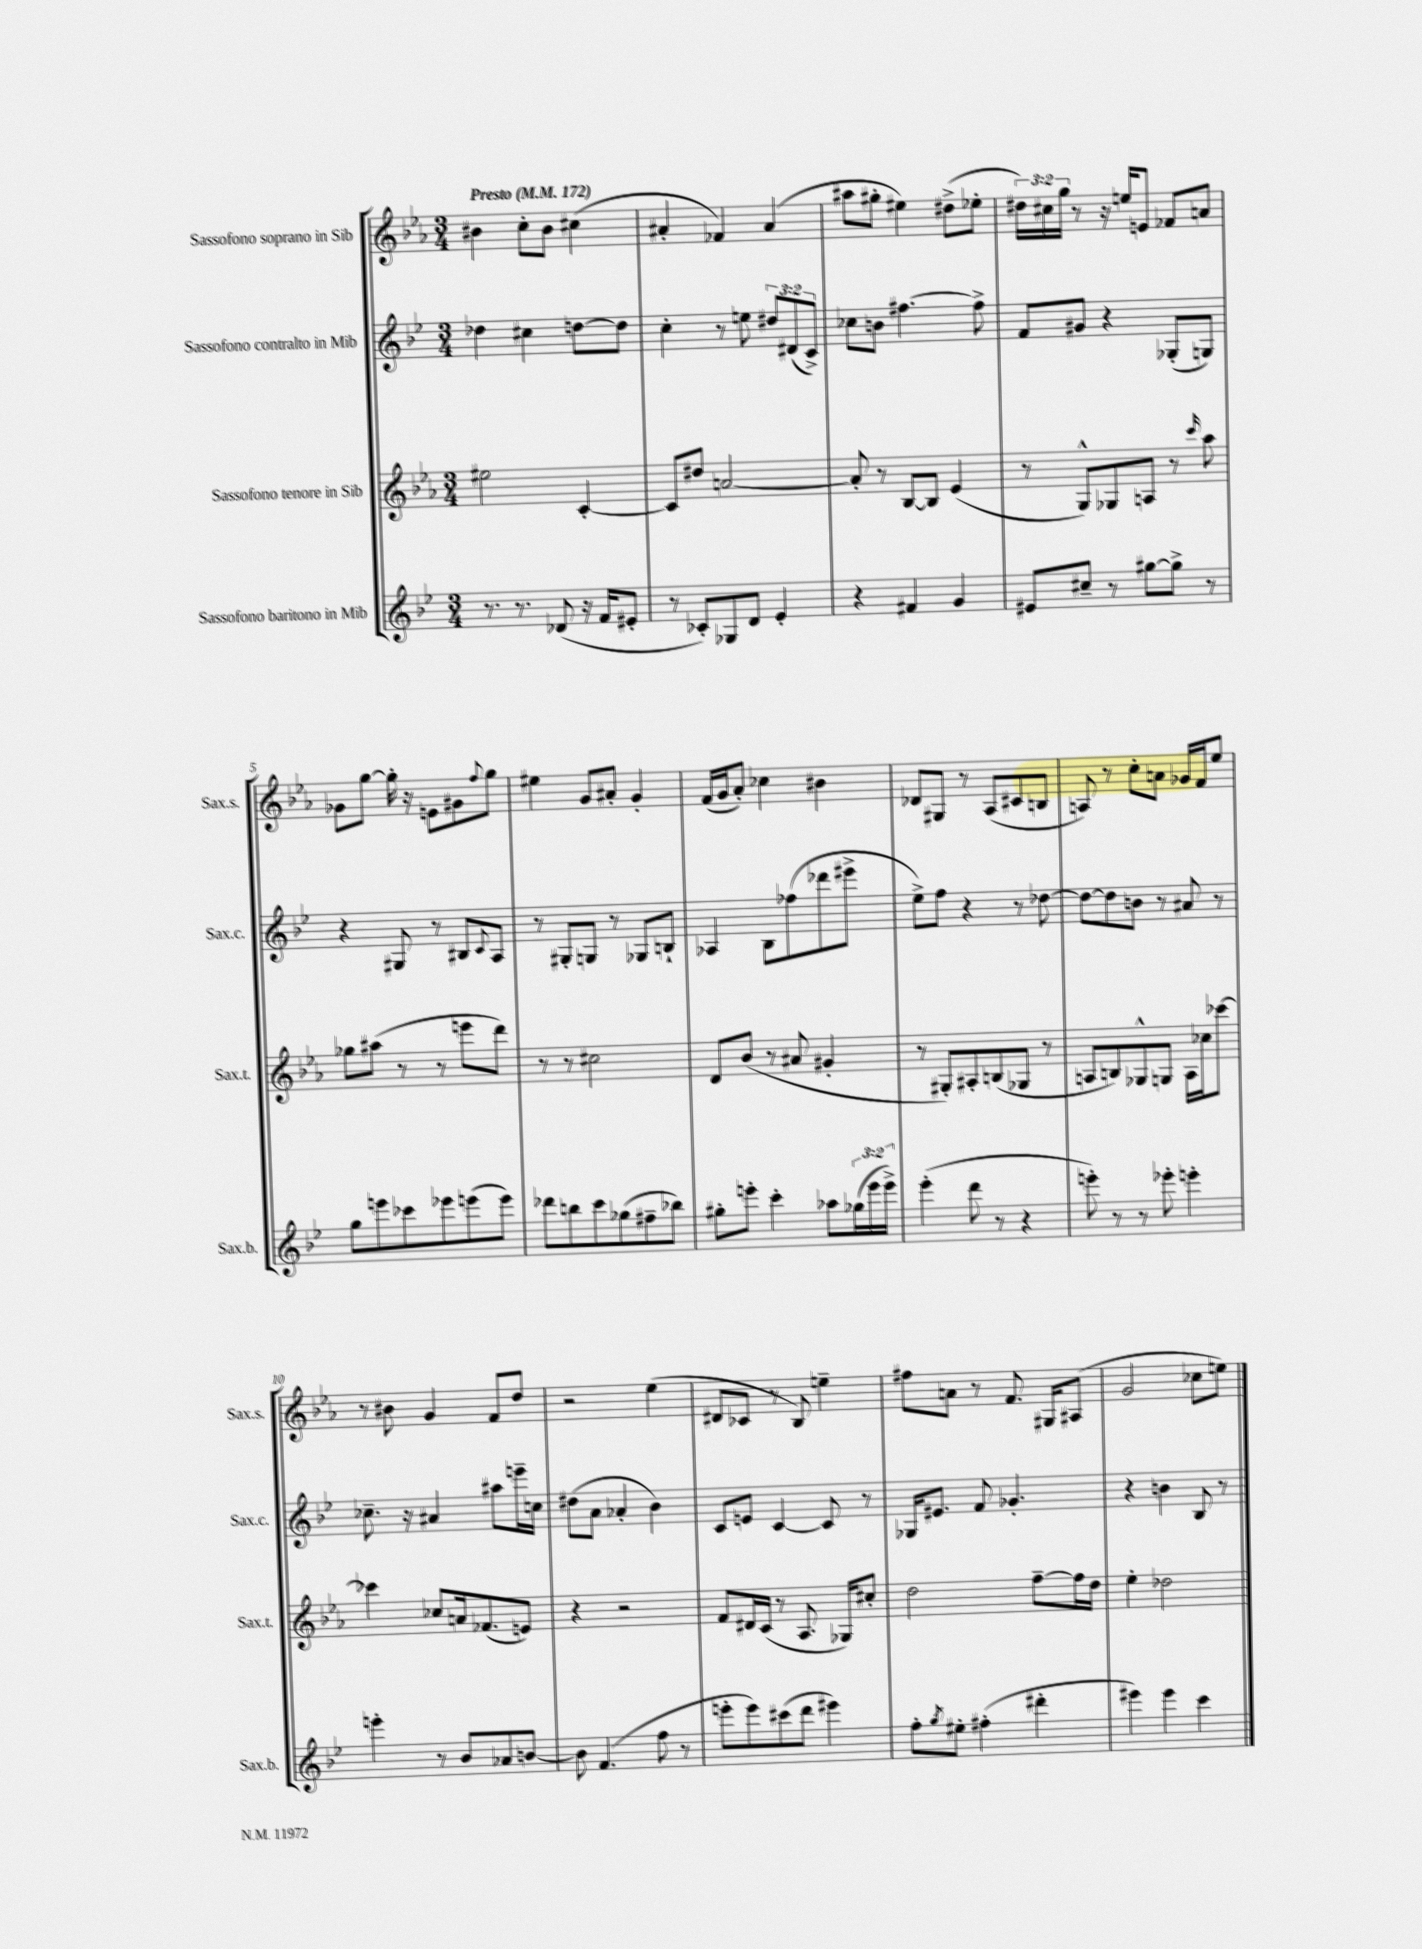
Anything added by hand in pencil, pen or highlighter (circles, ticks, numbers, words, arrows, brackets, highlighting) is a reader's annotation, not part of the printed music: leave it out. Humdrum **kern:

**kern	**kern	**kern	**kern
*staff4	*staff3	*staff2	*staff1
*clefG2	*clefG2	*clefG2	*clefG2
*k[b-e-]	*k[b-e-a-]	*k[b-e-]	*k[b-e-a-]
*M3/4	*M3/4	*M3/4	*M3/4
*MM172	*MM172	*MM172	*MM172
8.r	2ee#	4dd-	4b#
8.r	.	.	.
.	.	4cc#	8cc'
(8d-	.	.	8b#
16r	[4c'	[8dd	(4cc#
16f	.	.	.
8e#'	.	8dd]	.
=	=	=	=
8r	8c]	4cc'	4a#'
8c-')	8dd#	.	.
8G-	[2a	8r	4f-)
8d	.	8ee	.
4e-'	.	12dd#	(4a#
.	.	(12d#	.
.	.	12c^)	.
=	=	=	=
4r	8a']	8cc-	8aa#
.	8r	8b	8gg#'
4f#	[8B-	[4.ff#	4ee#)
.	8B-]	.	.
4g	(4e-	.	(8dd#^
.	.	8ff#^]	8ee-'
=	=	=	=
8e#	8r	8f	24dd#)
.	.	.	24cc#
.	.	.	24gg
8cc#~	8G^^)	8g#	8r
8r	8G-	4r	16r
.	.	.	16ee
[8gg#	8A	.	8e
8gg#^]	8r	(8G-'	8f-
.	16qqccc	.	.
8r	8aa-	8G)	8a
=	=	=	=
8gg	8gg-	4r	8g-
8eee	(8aa#	.	[8gg
8ccc-	8r	8G#	16gg']
.	.	.	16r
8eee-	8r	8r	8e
(8eee	8eee	8B#	8g#
.	.	8qqc	8qqff
8eee)	8ddd)	8A	8gg
=	=	=	=
8ddd-	8r	8r	4ee#
8bb	8r	8G#'	.
8ccc	2cc#	8G	8g
(8gg-	.	8r	8a#'
8ff#~	.	8G-	4g'
8bb-)	.	8B`	.
=	=	=	=
8gg#'	8d	4A-	(16f
.	.	.	16g
8eee'	(8b-	.	8a-')
4ccc'	8r	8B-	4cc-
.	8a#	(8ff-	.
8aa-	4g#'	8ddd-	4b#
(24gg-	.	8eee#^	.
24eee	.	.	.
24eee^)	.	.	.
=	=	=	=
(4eee-'	8r	8ee-^)	8d-
.	8G#')	8ff	8G#
8ddd	8A#'	4r	8r
8r	(8B	.	(8A-
4r	8G-	8r	8c#
.	8r	[8dd-	8B
=	=	=	=
8eee')	8A	8dd-_	8A)
8r	8B)	8dd-]	8r
8r	8G-^^	8b	8cc'
8eee-'	8G	8r	8a
4eee'	16A	8a#	16g-
.	16cc-	.	16f
.	[8ccc-	8r	8ee-
=	=	=	=
4eee'	4ccc-]	8.cc-~	8r
.	.	.	8b#
.	.	16r	.
8r	8cc-	4a#	4g
8b-	16a	.	.
.	(8.f-	.	.
8a-	.	8aa#	8f
[8b	8e)	16eee~	8dd
.	.	16cc	.
=	=	=	=
8b]	4r	(8dd#	2r
(4.f	.	8a	.
.	2r	4a-'	.
8ff	.	4b-)	(4ee-
8r	.	.	.
=	=	=	=
8eee'	8f	8c	8d#
8eee)	16d#	8e	8c-
.	(16c	.	.
(8ccc#	8r	[4c	8r
8ddd	8.A-	.	8B-)
4eee#)	.	8c]	4ee~
.	16G-)	.	.
.	8cc#'	8r	.
=	=	=	=
8ff'	2dd	16G-	8ff#
.	.	8.e#	.
8qgg	.	.	.
8ee#'	.	.	8a
(4ff#'	.	8f	8r
.	.	4.g-'	8.f
4ddd#'	[8ff~	.	.
.	.	.	16G#
.	16ff]	.	(8A#
.	16dd	.	.
=	=	=	=
4eee#)	4ee-'	4r	2g
4eee#	2dd-	4b	.
4ccc	.	8B-	8cc-
.	.	8r	8ee)
==	==	==	==
*-	*-	*-	*-
